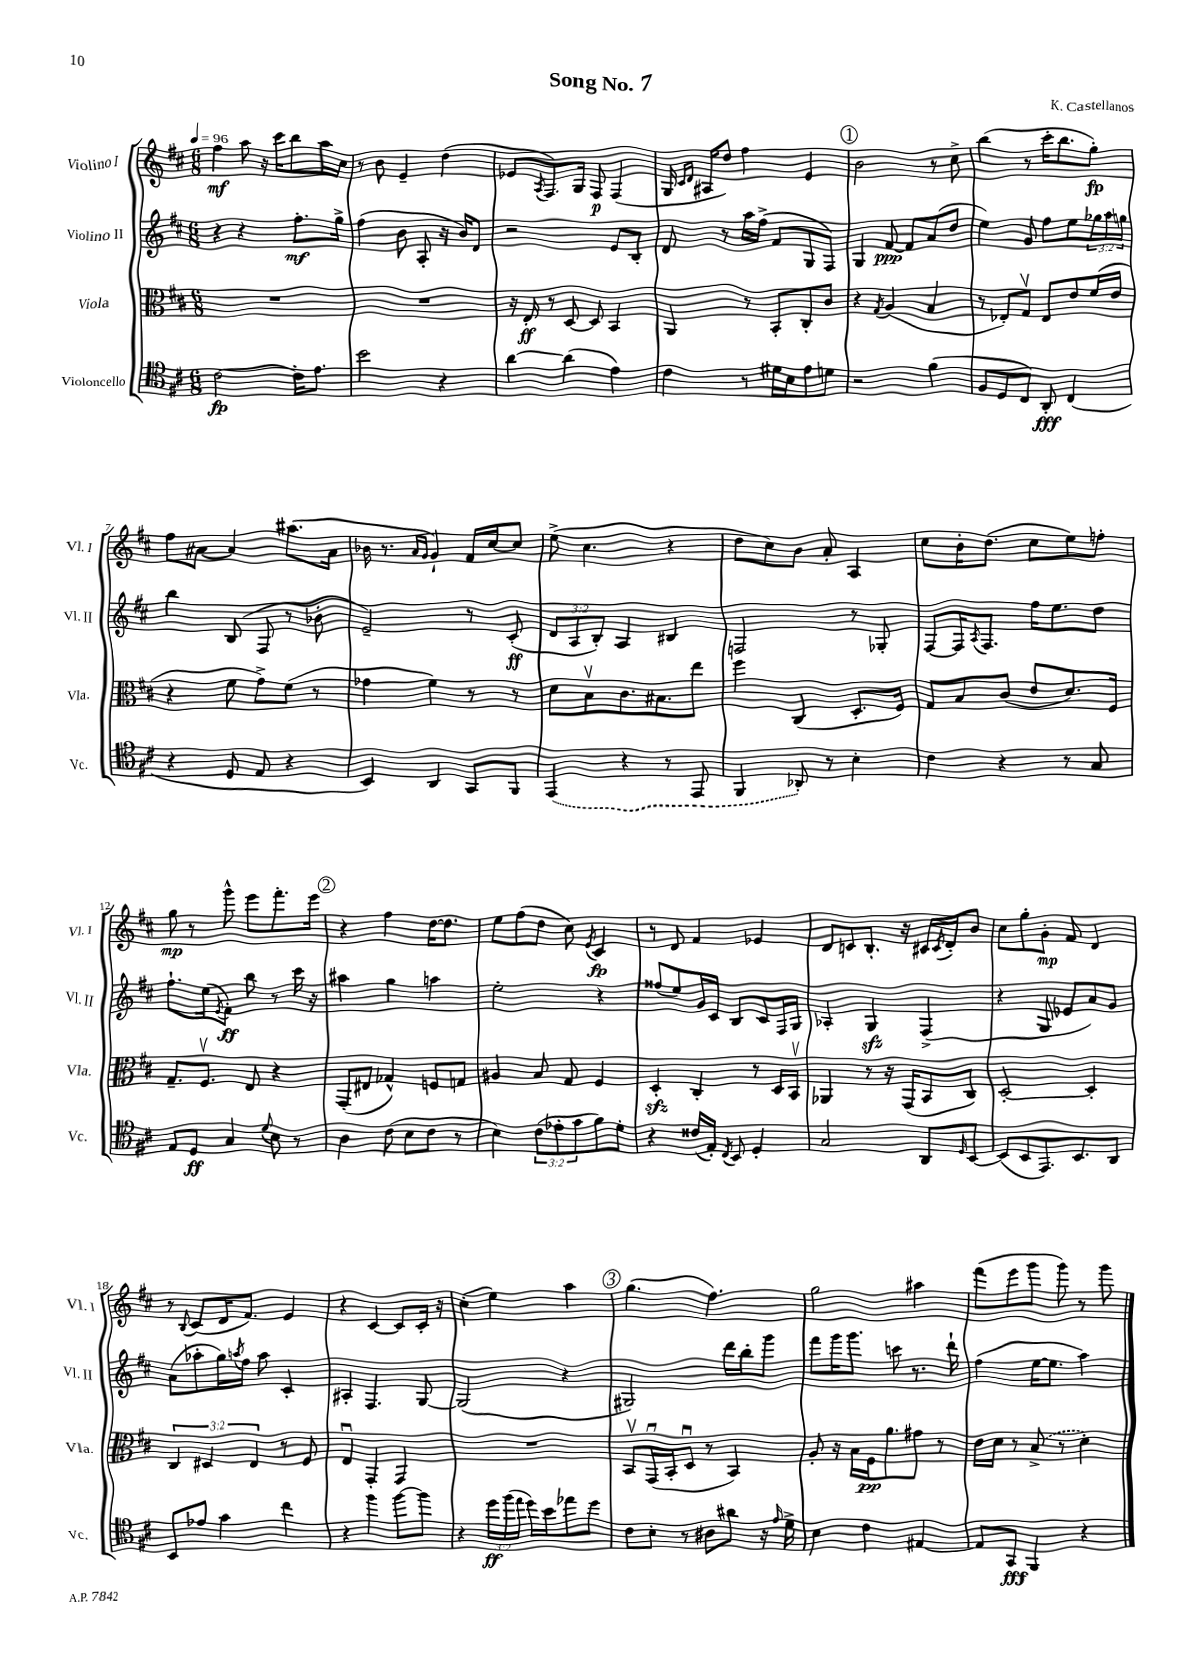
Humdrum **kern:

**kern	**kern	**kern	**kern
*staff4	*staff3	*staff2	*staff1
*clefC4	*clefC3	*clefG2	*clefG2
*k[f#c#]	*k[f#c#]	*k[f#c#]	*k[f#c#]
*M6/8	*M6/8	*M6/8	*M6/8
*MM96	*MM96	*MM96	*MM96
[2c#	2.r	4r	4ff#
.	.	4r	8aa
.	.	.	16r
.	.	.	16ccc#
16c#']	.	8.ff#'	8bb
8.e	.	.	.
.	.	.	16aa
.	.	16gg^	16cc#
=	=	=	=
2b	2.r	(4ff#	8r
.	.	.	8b
.	.	8b	4e~
.	.	8A'	.
4r	.	16r	(4dd
.	.	16b)	.
.	.	8d	.
=	=	=	=
[4a	16r	2r	8e-
.	16E'	.	.
.	.	.	8qA
.	8r	.	8.F#)
(4a]	[8D	.	.
.	.	.	16G
.	8D]	.	8F#
4e)	4BB	8e	(4F#
.	.	8B'	.
=	=	=	=
4c#	4AA	8d	16G
.	.	.	16qqc#
.	.	.	16qqd
.	.	.	16A#
.	.	8r	8dd)
8r	8r	16aa	4ff#
.	.	(16ff#^	.
16d#	8BB'	8f#	.
16B	.	.	.
8e	8C#'	8G	4e
8d	8c#	8F#)	.
=	=	=	=
2r	4r	4G	2b
.	8qG	.	.
.	(4A	[8f#	.
.	.	8f#]	.
(4f#	4B	(8a	8r
.	.	8dd	8cc#^
=	=	=	=
8F#	8r	4ee)	(4bb
8D	8E-')	.	.
8C#)	8Gv	8g	8r
8AA'	8E-	8ff#	16ccc#'
.	.	.	8.bb
(4C#	8e	8ee	.
.	(16f#	24gg-	8gg')
.	.	24aa	.
.	16e	.	.
.	.	24gg	.
=	=	=	=
4r	4r	4bb	8ff#
.	.	.	[8a#
8D	8f#	(8B	4a#]
8E	8g^)	8F#	.
4r	(8f#	8r	(8.aa#
.	8r	8b-'	.
.	.	.	16a#
=	=	=	=
4BB)	4g-	2e~)	16b-
.	.	.	8.r
.	.	.	16qqa
.	.	.	16qqg
4AA	4f#)	.	4g`)
8GG	8r	8r	16f#
.	.	.	[16cc#
8FF#	8r	(8c#'	8cc#]
=	=	=	=
(4EE	8d	12d	(8ee^
.	.	12A	.
.	8Bv	.	4.cc#
.	.	12B')	.
4r	8.c#	4A	.
.	8.B#	.	.
8r	.	4B#	4r
8EE	8ee	.	.
=	=	=	=
4FF#	4ff#	2F	8dd
.	.	.	8cc#)
8AA-')	(4C#	.	8b
8r	.	.	8a'
4B'	8.D'	8r	4A
.	.	8G-'	.
.	16F#)	.	.
=	=	=	=
4c#	8G	[8F#	8cc#
.	8B	16F#]	16b'
.	.	8qA	.
.	.	8.F#	(8.dd
4r	(8c#	.	.
.	8e	16ff#	8cc#
.	.	8.ee	.
8r	8.d)	.	8ee)
8G	.	8dd	8ff'
.	16F#	.	.
=	=	=	=
8E	8.G~	8.ff#`	8gg
8D	.	.	8r
.	8.F#v	(16ee	.
.	.	8qe	.
4G	.	8f#')	8ggg^^
.	8E	8bb	8eee
8qqd	.	.	.
8B	4r	8r	8.fff#'
8r	.	16ccc#	.
.	.	16r	16eee
=	=	=	=
4A	(8GG'	4aa#	4r
.	8E#	.	.
(8c#	4G-^^)	4gg	4ff#
8B	.	.	.
8c#	8F	4aa	[16dd
.	.	.	8.dd]
8r	8G	.	.
=	=	=	=
4B)	4A#	2ee'	8ee
.	.	.	(8ff#
(12c#	8B	.	8dd
12e-'	.	.	.
.	8G	.	8cc#)
12g	.	.	.
.	.	.	8qe
8f#)	4F#	4r	4c#
8d'	.	.	.
=	=	=	=
4r	4D'	(8ff##	8r
.	.	8ee)	8d
(16c##	4C#'	16g	4f#
16E')	.	16c#	.
8qC#	.	.	.
8BB	.	8B	.
4D'	8r	8c#	4e-
.	16D	16F#	.
.	16BBv	16G	.
=	=	=	=
2G	4AA-	4A-'	8d
.	.	.	8c
.	8r	4G	8.B'
.	16r	.	.
.	(16GG	.	16r
8AA	8BB	(4F#^	16c#
.	.	.	8qc#
.	.	.	16d'
16qqD	.	.	.
[8BB	8C#)	.	8b
=	=	=	=
(8BB]	[2D'	4r	8cc#
8BB	.	.	8gg'
8.EE)	.	8G	8g'
.	.	8e-	8f#
8.BB	.	.	.
.	4D']	8a)	4d
8AA	.	8g	.
=	=	=	=
8BB	6C#	(8a	8r
.	.	.	8qqB
8e-	.	8aa-'	(8c#
.	6D#	.	.
4g	.	16gg)	16d
.	.	8qaa	.
.	.	16ff#	8.f#)
.	6E	.	.
.	.	8aa	.
4cc#	8r	4c#'	4e
.	8F#	.	.
=	=	=	=
4r	4Eu	4A#'	4r
4ff#	4GG'	4.F#	[4c#
[8ff#	4GG	.	8c#]
8ff#]	.	[8G	16c#'
.	.	.	16r
=	=	=	=
4r	2.r	(2G]	(4cc#'
24dd	.	.	4ee)
(24ff#	.	.	.
24ee	.	.	.
16dd)	.	.	.
16b	.	.	.
8ee-	.	4r	4aa
8dd	.	.	.
=	=	=	=
8c#	8BBv	2G#)	(4.gg
8B'	(16GGu	.	.
.	16BB'	.	.
8r	8Du	.	.
8A#	8r	.	4.ff#)
8a#	4BB)	16ddd	.
.	.	16bb'	.
16r	.	8ggg	.
16qqe	.	.	.
16d^	.	.	.
=	=	=	=
4B	8A'	8fff#	2gg
.	16r	16ggg	.
.	16B	8.ggg	.
4c#	16F#	.	.
.	8.a	.	.
.	.	8ccc	.
[4E#	8g#	8.r	4aa#
.	8r	.	.
.	.	16ddd`	.
=	=	=	=
8E#]	16e	(4ff#	(8fff#
.	16d	.	.
8GG	8r	.	8eee
4FF#	(8B^	[16ee	8ggg
.	.	8.ee]	.
.	8r	.	8ggg)
4r	4d')	4aa)	8r
.	.	.	8ggg
==	==	==	==
*-	*-	*-	*-
